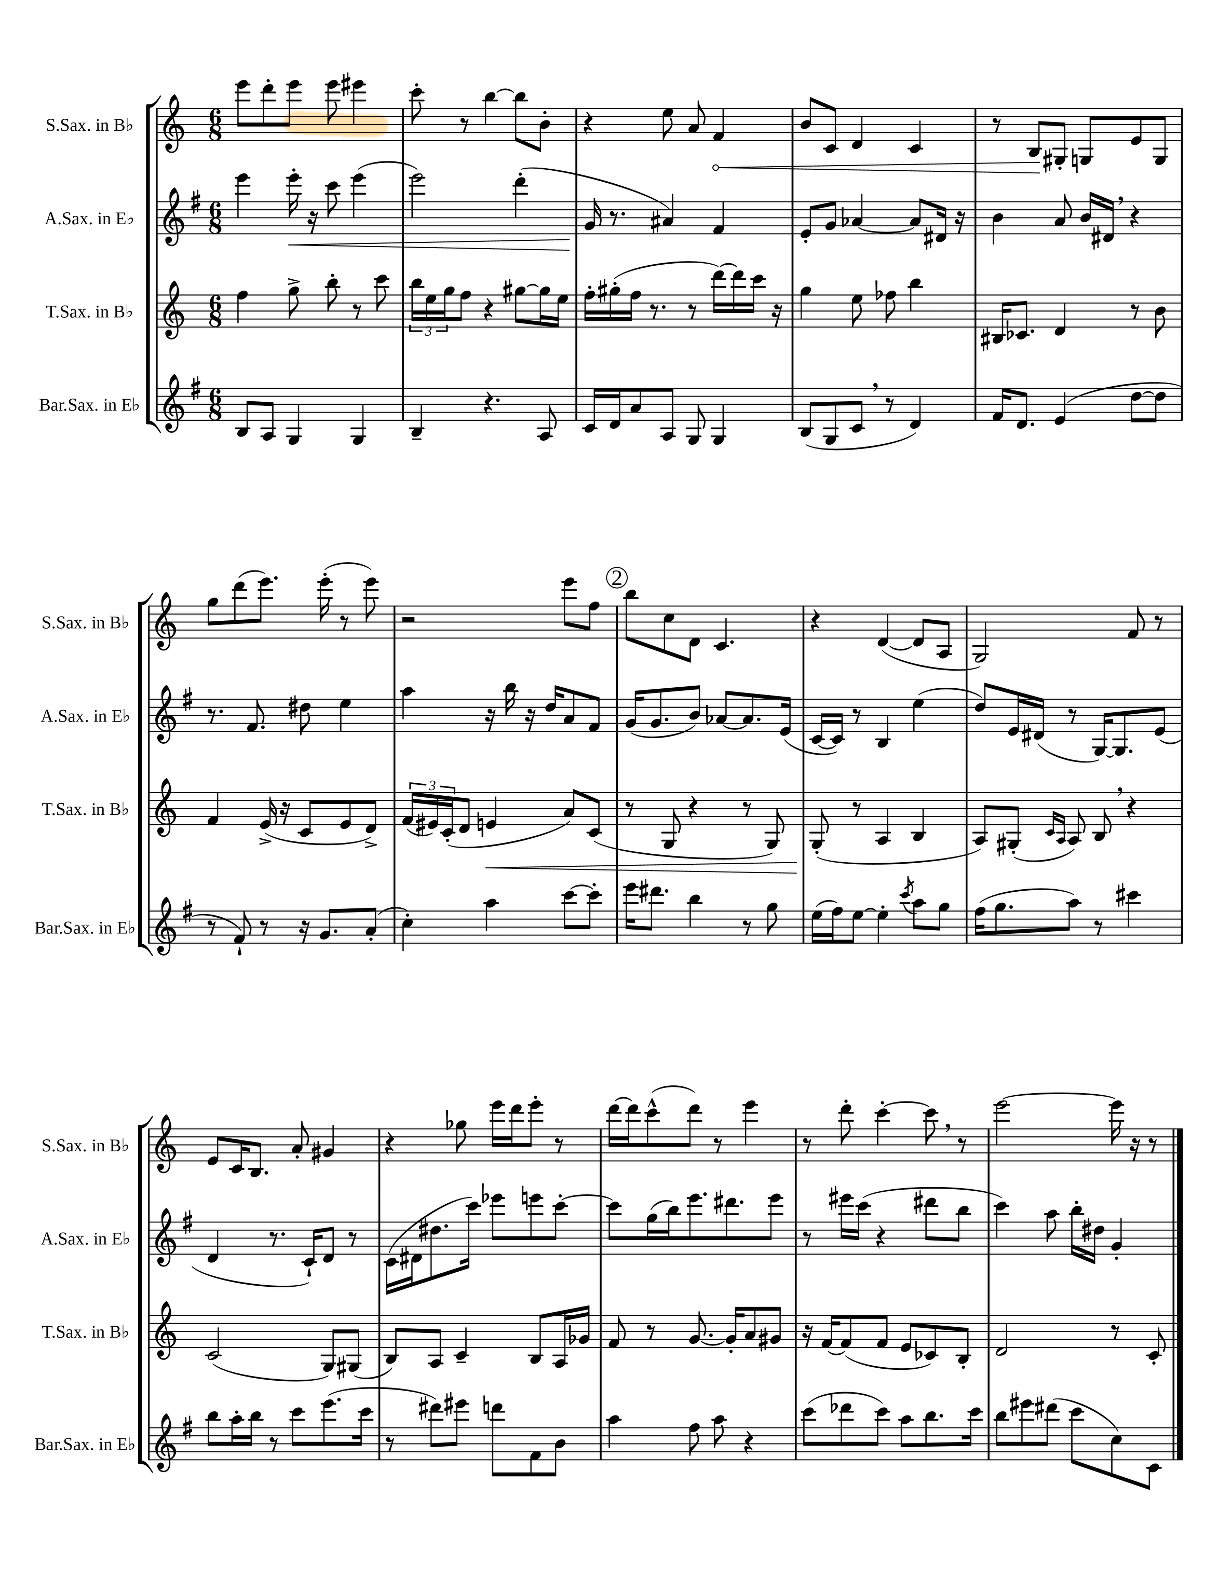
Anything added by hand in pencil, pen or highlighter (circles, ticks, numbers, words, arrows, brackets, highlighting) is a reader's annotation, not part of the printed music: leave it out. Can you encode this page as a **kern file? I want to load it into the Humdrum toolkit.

**kern	**kern	**kern	**kern
*staff4	*staff3	*staff2	*staff1
*clefG2	*clefG2	*clefG2	*clefG2
*k[f#]	*k[]	*k[f#]	*k[]
*M6/8	*M6/8	*M6/8	*M6/8
8B	4ff	4eee	8eee
8A	.	.	8ddd'
4G	8gg^	16eee'	8eee
.	.	16r	.
.	8bb'	8ccc	8eee
4G	8r	(4eee	4eee#
.	8ccc	.	.
=	=	=	=
4B~	24bb	2eee)	8ccc'
.	24ee	.	.
.	24gg	.	.
.	8ff	.	8r
4.r	4r	.	[4bb
.	[8gg#	(4ddd'	8bb]
8A	16gg#]	.	8b'
.	16ee	.	.
=	=	=	=
16c	16ff'	16g	4r
16d	(16gg#'	8.r	.
8a	16ff	.	.
.	8.r	.	.
8A	.	4a#)	8ee
8G	8r	.	8a
4G	[16ddd)	4f#	4f
.	16ddd]	.	.
.	16ccc	.	.
.	16r	.	.
=	=	=	=
(8B	4gg	8e'	8b
8G	.	8g	8c
8c	8ee	[4a-	4d
8r	8ff-	.	.
4d)	4bb	8a-]	4c
.	.	16d#	.
.	.	16r	.
=	=	=	=
16f#	16B#	4b	8r
8.d	8.c-	.	.
.	.	.	8B
(4e	4d	8a	8G#'
.	.	16b	8G
.	.	16d#	.
[8dd	8r	4r	8e
8dd]	8b	.	8G
=	=	=	=
8r	4f	8.r	8gg
8f#`)	.	.	(8ddd
.	.	8.f#	.
8r	(16e^	.	8.eee)
.	16r	.	.
16r	8c	8dd#	.
8.g	.	.	(16eee'
.	8e	4ee	8r
(8a'	8d^)	.	8eee)
=	=	=	=
4cc')	(24f	4aa	2r
.	24e#)	.	.
.	(24c'	.	.
.	8d	.	.
4aa	4e	16r	.
.	.	16bb	.
.	.	16r	.
.	.	16dd	.
[8ccc	8a)	8a	8eee
8ccc']	(8c	8f#	8ff
=	=	=	=
16eee	8r	(16g	8bb
8.ddd#	.	8.g	.
.	8G	.	8cc
4bb	4r	8b)	8d
.	.	[8a-	4.c
8r	8r	8.a-]	.
8gg	8G)	.	.
.	.	(16e	.
=	=	=	=
(16ee	(8G'	[16c	4r
16ff#)	.	16c])	.
[8ee	8r	8r	.
4ee']	4A	4B	([4d
8qccc	.	.	.
8aa	4B	(4ee	8d]
8gg	.	.	8A
=	=	=	=
(16ff#	8A)	8dd)	2G)
8.gg	.	.	.
.	(8G#'	16e	.
.	.	(16d#	.
.	16qqc	.	.
.	16qqA	.	.
8aa)	8A)	8r	.
8r	8B	[16G)	.
.	.	8.G]	.
4ccc#	4r	.	8f
.	.	(8e	8r
=	=	=	=
8bb	(2c	4d	8e
16aa'	.	.	16c
16bb	.	.	8.B
8r	.	8.r	.
8ccc	.	.	8a'
.	.	16c`)	.
(8.eee	8G)	8d	4g#
.	(8G#	8r	.
16ccc	.	.	.
=	=	=	=
8r	8B)	(16c	4r
.	.	16d#	.
8ddd#)	8A	8.dd#	.
8eee#	4c~	.	8gg-
.	.	16ccc)	.
8ddd	.	8eee-	16eee
.	.	.	16ddd
8f#	8B	8eee	8eee'
8b	16A	[8ccc'	8r
.	16g-	.	.
=	=	=	=
4aa	8f	8ccc]	[16ddd
.	.	.	16ddd]
.	8r	(16gg	(8ccc^^
.	.	16bb)	.
8ff#	[8.g	8.eee	8ddd)
8aa	.	.	8r
.	16g']	8.ddd#	.
4r	8a	.	4eee
.	8g#	8eee	.
=	=	=	=
(8ccc	16r	8r	8r
.	[16f	.	.
8ddd-	(8f]	16eee#	8ddd'
.	.	(16ccc	.
8ccc)	8f	4r	[4ccc'
8aa	8e	.	.
8.bb	8c-)	8ddd#	8ccc]
.	8B'	8bb	8r
16ccc	.	.	.
=	=	=	=
8bb	2d	4ccc)	[2eee
8eee#	.	.	.
(8ddd#	.	8aa	.
8ccc	.	16bb'	.
.	.	16dd#	.
8cc)	8r	4g'	16eee]
.	.	.	16r
8c	8c'	.	8r
==	==	==	==
*-	*-	*-	*-
